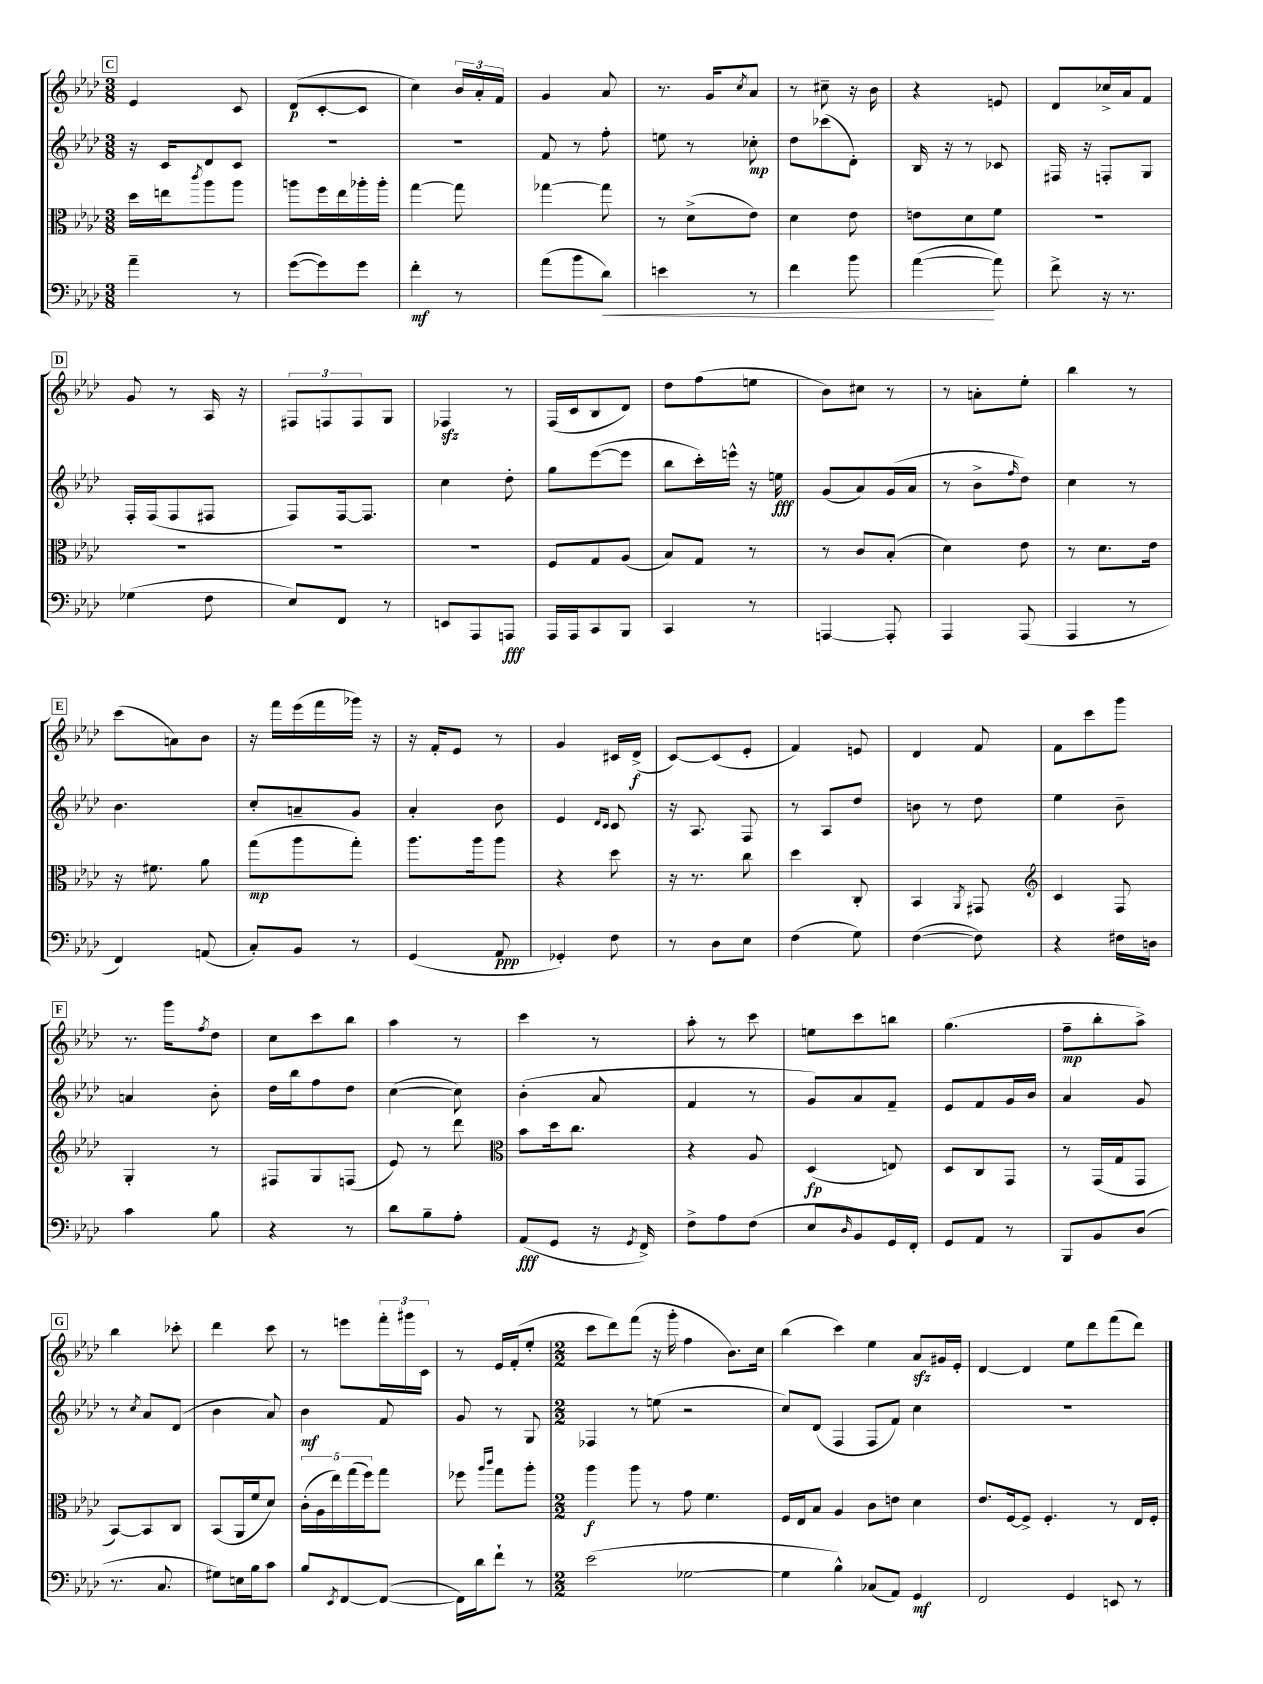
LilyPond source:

<<
\new StaffGroup <<
\new Staff = "s0" {
    \clef treble \key aes \major \numericTimeSignature \time 3/8
    \mark \markup { \box "C" } ees'4 c'8 |
    des'8\p( c'8~-. c'8 |
    c''4) \tuplet 3/2 { bes'16 aes'16-. f'16 } |
    g'4 aes'8 |
    r8. g'16 \acciaccatura { c''8 } aes'8 |
    r8 cis''8-- r16 bes'16 |
    r4 e'8 |
    des'8 ces''16-> aes'16 f'8 |
    \mark \markup { \box "D" } g'8 r8 aes16 r16 |
    \tuplet 3/2 { fis8 f8 f8 } g8 |
    fes4\sfz r8 |
    f16( c'16 bes8 des'8) |
    des''8 f''8( e''8 |
    bes'8) cis''8 r8 |
    r8 a'8-. ees''8-. |
    bes''4 r8 |
    \mark \markup { \box "E" } c'''8( a'8) bes'8 |
    r16 f'''16 ees'''16( f'''16 ges'''16) r16 |
    r16 f'16-. ees'8 r8 |
    g'4 cis'16 des'16->\f( |
    c'8~) c'8( ees'8-. |
    f'4) e'8 |
    des'4 f'8 |
    f'8 c'''8 g'''8 |
    \mark \markup { \box "F" } r8. g'''16 \acciaccatura { f''8 } des''8 |
    c''8 c'''8 bes''8 |
    aes''4 r8 |
    c'''4 r8 |
    aes''8-. r8 c'''8 |
    e''8 c'''8 b''8 |
    g''4.( |
    f''8--\mp bes''8-. aes''8->) |
    \mark \markup { \box "G" } bes''4 ces'''8-. |
    des'''4 c'''8 |
    r8 e'''8 \tuplet 3/2 { f'''16-. gis'''16 c'16 } |
    r8 ees'16 f'16-.( ees''8-. |
    \numericTimeSignature \time 2/2 c'''8 des'''8) f'''8( r16 g'''16-. f''4 bes'8.) c''16 |
    bes''4( c'''4) ees''4 aes'8\sfz gis'16 ees'16-. |
    des'4~ des'4 ees''8 des'''8 f'''8( des'''8) \bar "|." |
}
\new Staff = "s1" {
    \clef treble \key aes \major \numericTimeSignature \time 3/8
    \mark \markup { \box "C" } r16 c'16 des'8 c'8 |
    R4. |
    R4. |
    f'8 r8 f''8-. |
    e''8 r8 ces''8-.\mp |
    des''8 ces'''8( des'8-.) |
    bes16 r16 r8 ces'8 |
    fis16 r16 f8-. g8 |
    \mark \markup { \box "D" } f16-. f16( f8 fis8 |
    f8) f16~ f8. |
    c''4 des''8-. |
    g''8 ees'''8~( ees'''8 |
    bes''8 c'''16-.) e'''16-^ r16 e''16\fff |
    g'8( aes'8) g'16( aes'16 |
    r8 bes'8-> \grace { f''16 } des''8) |
    c''4 r8 |
    \mark \markup { \box "E" } bes'4. |
    c''8-. a'8-- g'8 |
    aes'4-. bes'8 |
    ees'4 \grace { des'16 c'16 } c'8 |
    r16 aes8. f8 |
    r8 aes8 des''8 |
    b'8 r8 des''8 |
    ees''4 bes'8-- |
    \mark \markup { \box "F" } a'4 bes'8-. |
    des''16 bes''16 f''8 des''8 |
    c''4~( c''8) |
    bes'4-.( aes'8 |
    f'4 r8 |
    g'8) aes'8 f'8-- |
    ees'8 f'8 g'16 bes'16 |
    aes'4 g'8 |
    \mark \markup { \box "G" } r8 \acciaccatura { c''8 } aes'8 des'8( |
    bes'4 aes'8) |
    bes'4\mf f'8 |
    g'8 r8 g8 |
    \numericTimeSignature \time 2/2 fes4 r8 e''8( r2 |
    c''8) des'8( f4 f8 f'8) c''4 |
    R1 \bar "|." |
}
\new Staff = "s2" {
    \clef alto \key aes \major \numericTimeSignature \time 3/8
    \mark \markup { \box "C" } des''16 e''16 \acciaccatura { c'''8 } aes''8 aes''8 |
    a''8 f''16 ees''16 aes''16-. aes''16-. |
    g''4~ g''8 |
    ges''4~ ges''8 |
    r8 des'8->( ees'8) |
    des'4 ees'8 |
    e'8 des'8 f'8 |
    R4. |
    \mark \markup { \box "D" } R4. |
    R4. |
    R4. |
    f8 g8 aes8( |
    bes8) g8 r8 |
    r8 c'8 bes8-.( |
    des'4) ees'8 |
    r8 des'8. ees'16 |
    \mark \markup { \box "E" } r16 fis'8. aes'8 |
    g''8\mp( aes''8 g''8-.) |
    aes''8. aes''16 aes''8 |
    r4 des''8 |
    r16 r8. c''8 |
    des''4 c8-. |
    bes,4 \acciaccatura { aes,8 } gis,8 |
    \clef treble c'4 f8 |
    \mark \markup { \box "F" } g4-. r8 |
    fis8 g8 f8( |
    ees'8) r8 des'''8 |
    \clef alto bes'8 des''16 c''8. |
    r4 aes8 |
    des4\fp( e8) |
    des8 c8 g,8 |
    r8 g,16( g16 g,8 |
    \mark \markup { \box "G" } bes,8~) bes,8 c8 |
    bes,8( aes,16 f'16 des'8) |
    \tuplet 5/4 { c'16-.( aes16 ees''16) g''16( f''16) } g''8 |
    fes''8 \grace { aes''16 c'''16 } g''8 aes''8-. |
    \numericTimeSignature \time 2/2 aes''4\f aes''8 r8 g'8 f'4. |
    f16 ees16 bes8 aes4 c'8 e'8 des'4 |
    ees'8. f16~ f8-> f4.-. r8 ees16 f16-. \bar "|." |
}
\new Staff = "s3" {
    \clef bass \key aes \major \numericTimeSignature \time 3/8
    \mark \markup { \box "C" } aes'4-- r8 |
    g'8~( g'8) g'8 |
    f'4-.\mf r8 |
    aes'8( bes'8 des'8\<) |
    e'4 r8 |
    f'4 bes'8 |
    aes'4~\!( aes'8) |
    f'8-> r16 r8. |
    \mark \markup { \box "D" } ges4( f8 |
    ees8) f,8 r8 |
    e,8 aes,,8 a,,8\fff |
    aes,,16 aes,,16 c,8 bes,,8 |
    c,4 r8 |
    a,,4~ a,,8-. |
    aes,,4 aes,,8( |
    aes,,4 r8 |
    \mark \markup { \box "E" } f,4) a,8( |
    c8-.) bes,8 r8 |
    g,4( aes,8\ppp |
    ges,4-.) f8 |
    r8 des8 ees8 |
    f4( g8) |
    f4~( f8) |
    r4 fis16 d16 |
    \mark \markup { \box "F" } c'4 bes8 |
    r4 r8 |
    des'8 bes8-- aes8-. |
    aes,8\fff( g,8 r16 \acciaccatura { g,8 } f,16->) |
    f8-> aes8 f8( |
    ees8 \grace { des16 } bes,8) g,16 f,16-. |
    g,8 aes,8 r8 |
    bes,,8 bes,8 des8( |
    \mark \markup { \box "G" } r8. c8. |
    gis8) e16 bes16 c'8 |
    bes8 \acciaccatura { ees,8 } f,8~ f,8~( |
    f,16) des'16 f'8-! r8 |
    \numericTimeSignature \time 2/2 ees'2( ges2~ |
    ges4 bes4-^) ces8( aes,8) g,4\mf |
    f,2 g,4 e,8 r8 \bar "|." |
}
>>
>>
